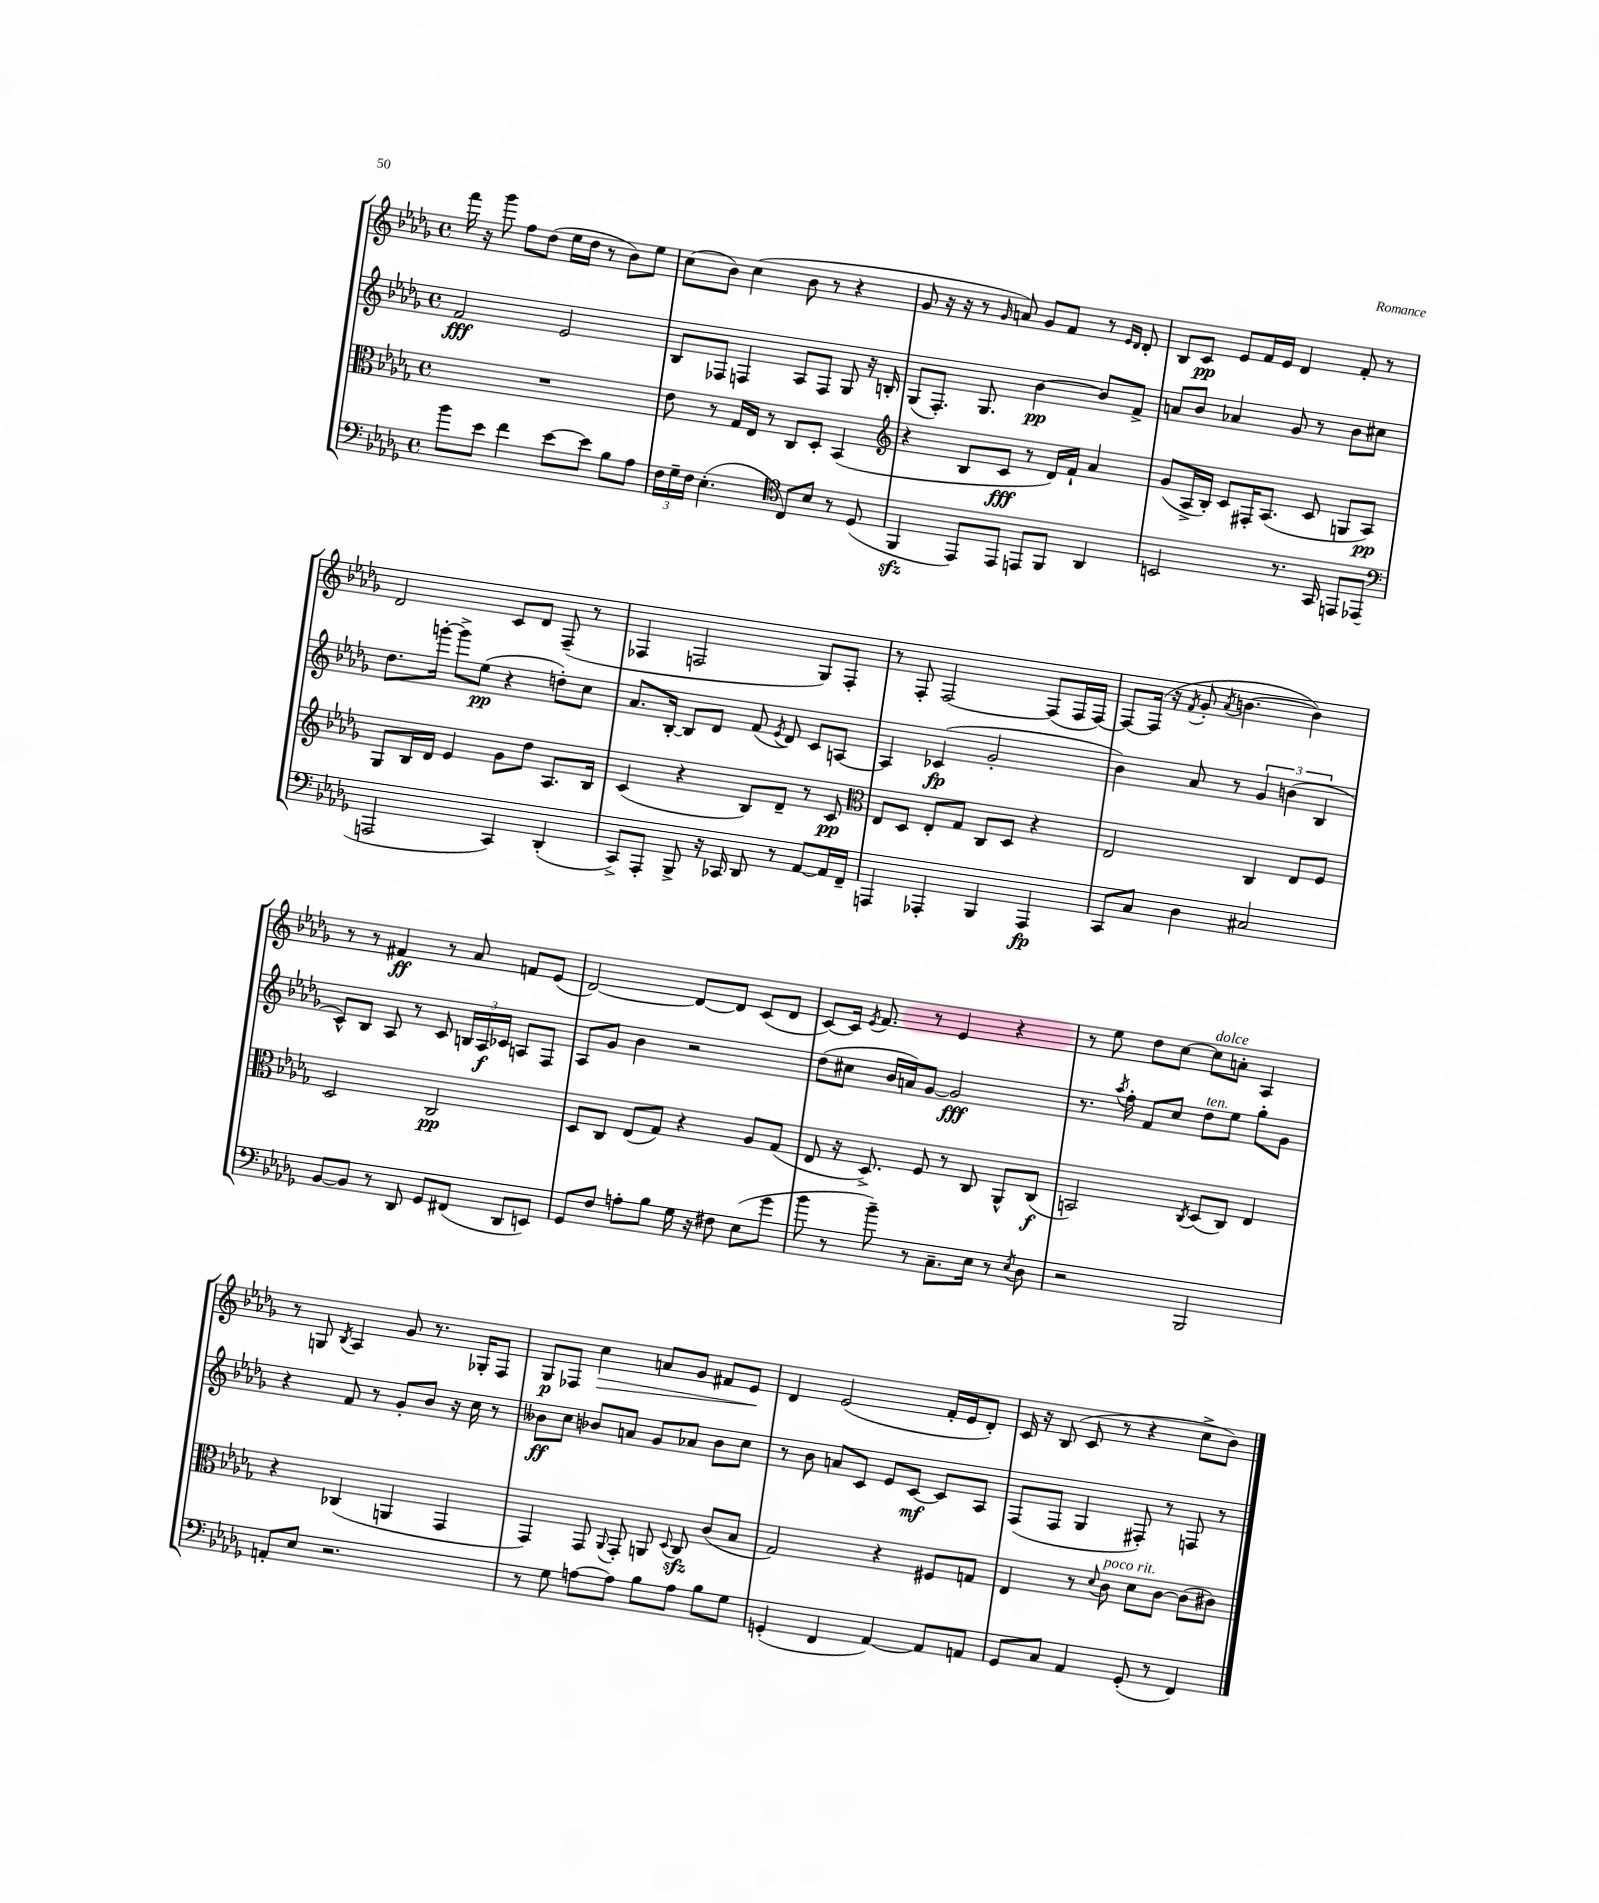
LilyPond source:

<<
\new StaffGroup <<
\new Staff = "s0" {
    \clef treble \key des \major \defaultTimeSignature \time 4/4
    \autoBeamOff f'''16 r16 ges'''8 f''8[ des''8]( ees''16[ des''16] r8 bes'8[) ees''8] |
    c''8[( bes'8]) c''4( bes'8 r8 r4 |
    ges'8 r16 r16 r8 \grace { ges'16 } a'8) ges'8[ f'8] r8 \grace { ees'16[ des'16] } des'8-. |
    bes8[ c'8]\pp ees'8[ f'16 ees'16] des'4 f'8-. r8 |
    des'2 c'8[ des'8] f8--( r8 |
    fes4 f2 ges8[) f8]-. |
    r8 f8-. f2~ f8[( f16 f16]~) |
    f8[~ f16]( r16 \acciaccatura { f'8 } ges'8-. \acciaccatura { aes'8 } b'4.~ b'4) |
    r8 r8 fis'4\ff r8 aes'8 f'8[ ees'8]( |
    des'2~) des'8[~ des'8] c'8[( des'8] |
    c'8[~) c'16] \acciaccatura { ees'8 } f'8. r8 ees'4 r4 |
    r8 ees''8 des''8[ c''8]~ c''8[^\markup { \italic "dolce" } a'8]-. aes4 |
    r8 g8 \acciaccatura { bes8 } aes4 ges'8 r8. ges16[-. f8] |
    ges8[\p fes8] c''4\> a'8[ ges'8] fis'8[ ees'8]\! |
    des'4 ees'2( f'16[-. ees'16 des'8]-.) |
    c'16 r16 bes8( c'8 r8 r4 c''8[-> bes'8]) \bar "|." |
}
\new Staff = "s1" {
    \clef treble \key des \major \defaultTimeSignature \time 4/4
    \autoBeamOff f'2\fff ees'2 |
    bes8[ fes8] f4 aes8[ f8] ges8 r16 b16-. |
    ges8[( f8.]-.) ges8. bes'4~\pp bes'8[ f'8]-> |
    a'8[ bes'8] aes'4 ges'8 r8 bes'8[ cis''8] |
    des''8.[ g'''16]~-. g'''8[-> ees''8]\pp( r4 d''8[-.) c''8] |
    aes'8.[ bes16]~-. bes8[ des'8] f'8( \acciaccatura { ees'8 } des'8) c'8[ a8]~ |
    a4 ces'4\fp( ges'2-. |
    bes'4) aes'8 r8 \tuplet 3/2 { ges'4 b'4( bes4 } |
    c'8[-^) bes8] aes8 r8 c'8 \tuplet 3/2 { b16[ aes16\f ces'16] } a8[ f8] |
    aes8[ ges'8] bes'4 r2 |
    des''8[( cis''8] bes'16[ a'16) ges'8]~ ges'2\fff |
    r8. \acciaccatura { aes''8 } f''16-. f'8[ c''8] des''8[^\markup { \italic "ten." } ees''8] ges''8[-. ges'8] |
    r4 f'8 r8 ges'8[-. bes'8] r16 c''16 r8 |
    beses'8[\ff c''8] bes'8[ a'8] ges'8[ aes'8] bes'8[ c''8] |
    r8 bes'8 a'8[ c'8] ees'8[ c'8]~\mf c'8[ aes8] |
    f8[( f8] ges4 fis8-.) r8 f8 r8 \bar "|." |
}
\new Staff = "s2" {
    \clef alto \key des \major \defaultTimeSignature \time 4/4
    \autoBeamOff R1 |
    ees'8 r8 ges16[ ees16] r8 c8[ des8]-. bes,4( |
    \clef treble r4 bes8[ c'8]\fff r8 des'16[) f'16]-! aes'4 |
    ges'8[( aes16-> bes16]-.) c'8[ fis16-. aes8.]( c'8 g8[ aes8]\pp) |
    ges8[ bes16 des'16] ees'4 ges'8[ des''8] aes8.[ bes16] |
    c'4( r4 bes8[) des'8]-- r8 c'8\pp |
    \clef alto ees8[ des8] ees8[-. ges8] c8[ des8] r4 |
    ees2 c4 ees8[ f8] |
    des2 c2\pp |
    des8[ c8] ees8[( ges8]) r4 aes8[ ges8]( |
    ees8 r16 des8.->) f8 r8 c8 aes,8[-^ c8]\f( |
    b,2) \acciaccatura { c8 } des8[( c8]) ees4 |
    r4 ces4( a,4 ges,4 |
    ges,4) ges,8 \appoggiatura { aes,8 } ges,8-. a,8 \appoggiatura { des8 } c8\sfz c'8[( bes8] |
    ges2) r4 fis8[ g8] |
    ees4 r8 \appoggiatura { des'8 } c'8^\markup { \italic "poco rit." } des'8[ c'8]~ c'8[( cis'8]) \bar "|." |
}
\new Staff = "s3" {
    \clef bass \key des \major \defaultTimeSignature \time 4/4
    \autoBeamOff bes'8[ ees'8] f'4 ees'8[~ ees'8] bes8[ aes8] |
    \tuplet 3/2 { f16[ ges16-- f16] } ees4.-.( \clef tenor c8[) bes8] r8 des8( |
    f,4\sfz ees,8[) ees,8] e,8[ f,8] aes,4 |
    b,2 r8. ges,16 e,8[ ees,8]( |
    \clef bass a,,2 c,4) des,4-.( |
    c,8[->) aes,,8]-. bes,,8-> r16 ces,16 des,8 r8 aes,8[~ aes,16 f,16]-- |
    a,,4 aes,,4-. bes,,4 aes,,4\fp |
    c,8[ c8] des4 cis2 |
    bes,8[~ bes,8] r8 des,8 ges,8[ fis,8]( des,8[ e,8]) |
    ges,8[ f8] a8[-. bes8] ges16 r16 fis8 ees8[( ges'8] |
    bes'8 r8 bes'8--) r8 c8.[-- ees16] r8 \acciaccatura { ees8 } des8 |
    r2 bes,,2 |
    a,8[-. ees8] r2. |
    r8 ges8 a8[~ a8] bes8[ a8] bes8[ ges8] |
    g,4-.( f,4 aes,4~) aes,8[ a,8] |
    ges,8[ c8] aes,4 ges,8-.( r8 f,4) \bar "|." |
}
>>
>>
\layout { \context { \Score \remove "Bar_number_engraver" } }
